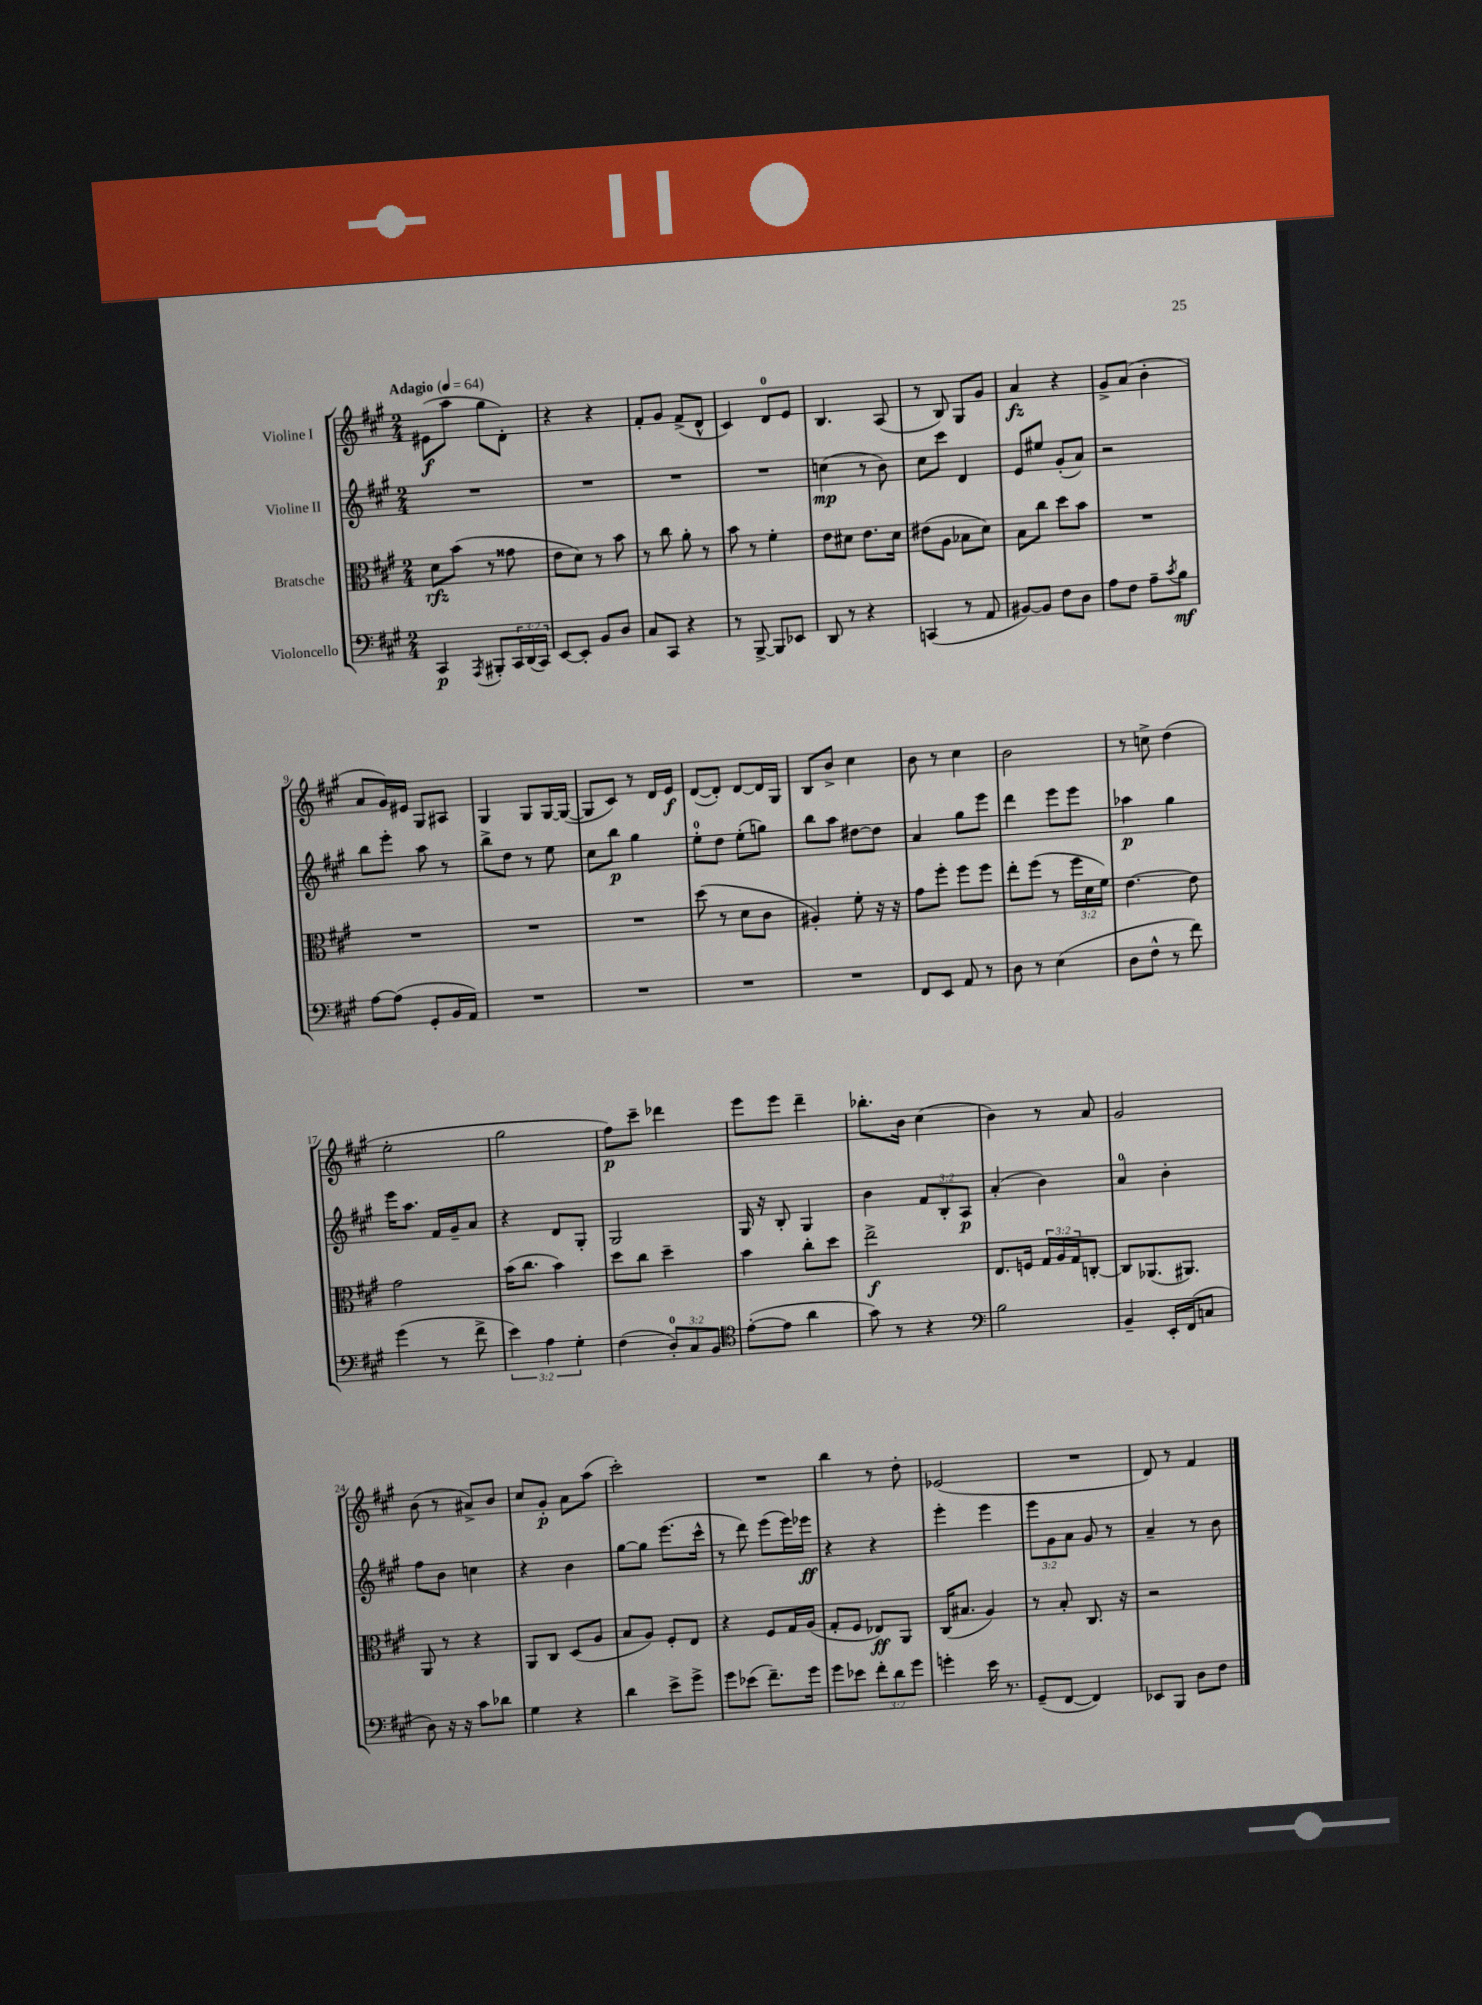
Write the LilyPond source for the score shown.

<<
\new StaffGroup <<
\new Staff = "s0" \with { instrumentName = "Violine I" } {
    \clef treble \key a \major \numericTimeSignature \time 2/4 \tempo "Adagio" 4 = 64
    eis'8\f( a''8 gis''8 d'8-.) |
    r4 r4 |
    fis'8-. gis'8 fis'8->( d'8-^ |
    cis'4) d'8-0 e'8 |
    b4. a8( |
    r8 b8) gis8 gis'8 |
    a'4\fz r4 |
    gis'8-> a'8( b'4-. |
    a'8 gis'16) eis'16 gis8 ais8 |
    gis4 gis8 gis16~ gis16~( |
    gis8 cis'8) r8 d'16 e'16\f |
    d'8~( d'8-.) d'8~ d'16 gis16 |
    b8 b'8-> cis''4 |
    b'8 r8 cis''4 |
    b'2 |
    r8 c''8-> d''4( |
    e''2-. |
    gis''2 |
    fis''8\p) cis'''8-- des'''4 |
    e'''8 e'''8 d'''4-- |
    bes''8.-. b'16 cis''4( |
    b'4) r8 a'8 |
    gis'2 |
    b'8( r8 ais'8->) b'8 |
    cis''8 gis'8-.\p a'8 a''8( |
    cis'''2-.) |
    R2 |
    b''4 r8 d''8-. |
    ees'2( |
    R2 |
    d'8) r8 fis'4 \bar "|." |
}
\new Staff = "s1" \with { instrumentName = "Violine II" } {
    \clef treble \key a \major \numericTimeSignature \time 2/4 \override Staff.TupletNumber.text = #tuplet-number::calc-fraction-text
    R2 |
    R2 |
    R2 |
    R2 |
    c''4\mp( r8 b'8) |
    cis''8 cis'''8 d'4 |
    e'8 eis''8 gis'8-.( a'8) |
    r2 |
    b''8 e'''8-. a''8 r8 |
    b''8-> d''8 r8 e''8 |
    cis''8 b''8\p gis''4 |
    e''8-0-. d''8 e''8-.( g''8) |
    b''8 a''8 dis''8~ dis''8 |
    a'4 gis''8 e'''8 |
    d'''4 e'''8 e'''8 |
    aes''4\p gis''4 |
    e'''16 a''8. fis'16 gis'16-- a'8 |
    r4 d'8 gis8-. |
    gis2 |
    gis16 r16 b8-. gis4 |
    b'4 \tuplet 3/2 { fis'8 b8-. a8\p } |
    a'4-.( b'4) |
    a'4-0 b'4-. |
    fis''8 b'8 c''4 |
    r4 b'4 |
    gis''8~ gis''8 e'''8.( cis'''16-^ |
    r8 d'''8) e'''8( e'''16) ees'''16\ff |
    r4 r4 |
    e'''4-. e'''4 |
    \tuplet 3/2 { e'''8 gis'8 a'8 } gis'8 r8 |
    a'4-- r8 b'8 \bar "|." |
}
\new Staff = "s2" \with { instrumentName = "Bratsche" } {
    \clef alto \key a \major \numericTimeSignature \time 2/4 \override Staff.TupletNumber.text = #tuplet-number::calc-fraction-text
    d'8\rfz b'8( r8 gisis'8 |
    e'8 d'8) r8 b'8 |
    r8 cis''8 a'8-. r8 |
    b'8 r8 fis'4-. |
    e'8 dis'8 e'8. dis'16 |
    eis'8( a8 bes8 d'8) |
    b8 cis''8 d''8 b'8 |
    R2 |
    R2 |
    R2 |
    R2 |
    d''8( r8 d'8 cis'8 |
    ais4-.) fis'8-. r16 r16 |
    gis'8 fis''8-. fis''8 fis''8 |
    e''8-. fis''8( r8 \tuplet 3/2 { fis''16 d'16 fis'16) } |
    e'4.~ e'8 |
    gis'2 |
    b'16( cis''8. b'4) |
    d''8 cis''8 d''4-- |
    b'4 cis''8-. d''8 |
    e''2->\f |
    e8. f16 \tuplet 3/2 { gis16 a16 gis16 } c8~-. |
    c8 aes,8.( ais,8.) |
    a,8 r8 r4 |
    a,8 cis8 d8( a8 |
    b8 a8) fis8-. e8 |
    r4 fis8 gis16 a16( |
    gis8-. fis8 ees8\ff) a,8 |
    cis16( bis8. a4) |
    r8 b8-. cis8. r16 |
    r2 \bar "|." |
}
\new Staff = "s3" \with { instrumentName = "Violoncello" } {
    \clef bass \key a \major \numericTimeSignature \time 2/4 \override Staff.TupletNumber.text = #tuplet-number::calc-fraction-text
    cis,4\p \acciaccatura { a,,8 } bis,,8-. \tuplet 3/2 { cis,16 d,16( cis,16) } |
    e,8~ e,8-. b,8 d8 |
    cis8 cis,8 r4 |
    r8 b,,8~-> b,,8 ees,8 |
    d,8 r8 r4 |
    c,4( r8 a,8 |
    bis,8~) bis,8 fis8 d8 |
    a8 fis8 a8-- \acciaccatura { cis'8 } b8\mf |
    a8~ a8( gis,8-. b,16 a,16) |
    R2 |
    R2 |
    R2 |
    R2 |
    fis,8 e,8 a,8 r8 |
    d8 r8 e4( |
    d8 fis8-^ r8 fis'8) |
    gis'4( r8 fis'8-> |
    \tuplet 3/2 { e'4) a4 gis4-. } |
    fis4( \tuplet 3/2 { d8-0-.) cis8 b,8 } |
    \clef tenor e'8~-.( e'8 a'4 |
    gis'8) r8 r4 |
    \clef bass b2 |
    b,4-- e,16-. fis,16( c8 |
    d8) r16 r16 cis'8 des'8 |
    gis4 r4 |
    d'4 e'8-> gis'8-> |
    gis'8 ees'8( fis'8.--) gis'16 |
    gis'8 ees'8 \tuplet 3/2 { fis'8-. d'8 gis'8 } |
    g'4-. e'16 r8. |
    gis,8--( fis,8~ fis,4) |
    ees,8 b,,8 d8 fis8 \bar "|." |
}
>>
>>
